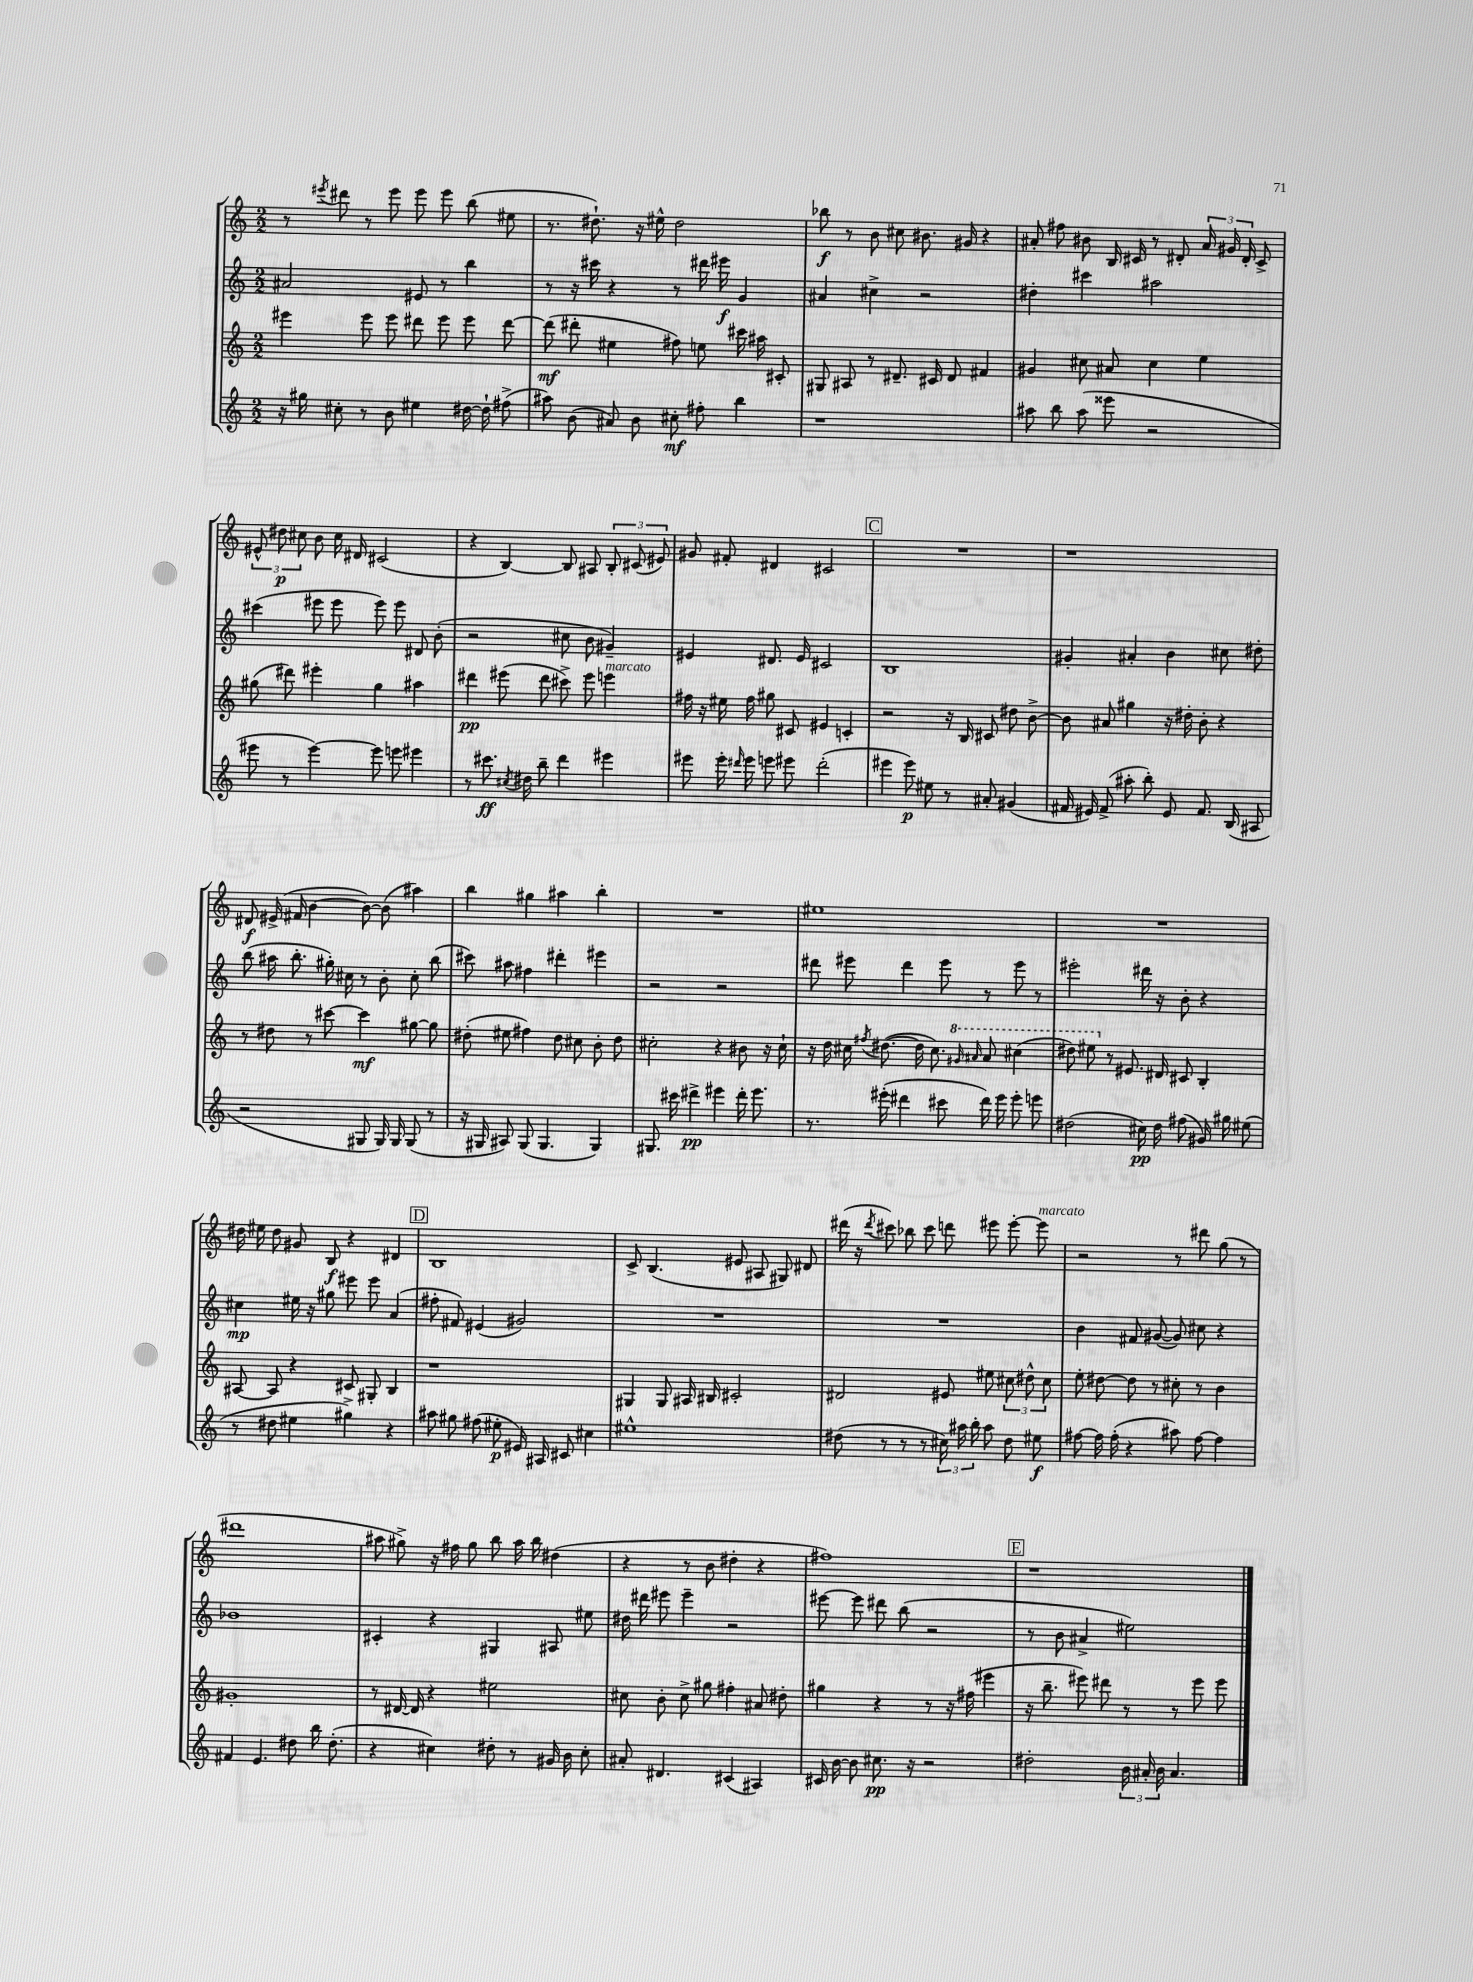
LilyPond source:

<<
\new StaffGroup <<
\new Staff = "s0" {
    \clef treble \key c \major \numericTimeSignature \time 2/2
    \autoBeamOff r8 \acciaccatura { eis'''8 } dis'''8 r8 eis'''8 eis'''8 eis'''8 b''8( eis''8 |
    r8. dis''8.-!) r16 eis''16-^ dis''2 |
    bes''8\f r8 b'8 cis''8 bis'8. gis'16 r4 |
    ais'8-. fis''8 bis'8 b16 cis'16 r8 dis'8-. \tuplet 3/2 { ais'16 gis'16 dis'16-. } cis'8-> |
    \tuplet 3/2 { eis'8-^ dis''8\p cis''8 } b'8 cis''16 dis'16 cis'2( |
    r4 b4~) b8 ais8 \tuplet 3/2 { b8-. cis'8( eis'8) } |
    gis'8 fis'8-. dis'4 cis'2 |
    \mark \markup { \box "C" } R1 |
    r1 |
    dis'8\f eis'16->( fis'16 b'4~ b'8~) b'8( ais''4) |
    b''4 gis''4 ais''4 b''4-. |
    R1 |
    eis''1 |
    R1 |
    dis''16 eis''16 dis''8 gis'8 b8\f r4 dis'4 |
    \mark \markup { \box "D" } b1 |
    c'8-> b4.( eis'8 ais8 gis8) dis'8 |
    dis'''16( r16 \acciaccatura { dis'''8 } cis'''8) bes''8 cis'''8 d'''8 eis'''8 eis'''8~-. eis'''8^\markup { \italic "marcato" } |
    r2 r8 dis'''8 g''8( r8 |
    dis'''1 |
    ais''8 gis''8->) r16 fis''16 gis''8 b''8 ais''16 b''16 dis''4( |
    r4 r8 b'8 dis''4-. r4 |
    fis''1) |
    \mark \markup { \box "E" } r1 \bar "|." |
}
\new Staff = "s1" {
    \clef treble \key c \major \numericTimeSignature \time 2/2
    \autoBeamOff ais'2 eis'8 r8 b''4 |
    r8 r16 cis'''16 r4 r8 dis'''16 eis'''16\f g'4 |
    ais'4 cis''4-> r2 |
    dis''4-. cis'''4 ais''2 |
    cis'''4( eis'''8 eis'''8 eis'''8) eis'''8 dis'8 b'8-.( |
    r2 cis''8 b'8 gis'4--) |
    eis'4 dis'8. eis'16 cis'2 |
    \mark \markup { \box "C" } b1 |
    gis'4-. ais'4-. b'4 cis''8 dis''8-. |
    b''8( ais''16 b''8.-. gis''16-.) cis''16 r8 b'8-. cis''8-. b''8( |
    cis'''8) ais''8 fis''4 dis'''4-. eis'''4 |
    r2 r2 |
    dis'''8 eis'''8 dis'''4 eis'''8 r8 eis'''8 r8 |
    eis'''2-. dis'''16 r16 b'8-. r4 |
    cis''4\mp eis''16 r16 gis''8 eis'''8 eis'''8 a'4( |
    \mark \markup { \box "D" } fis''8-. fis'8) eis'4( gis'2) |
    R1 |
    R1 |
    b'4 fis'8 gis'8~( gis'8) cis''8 r4 |
    bes'1 |
    cis'4-. r4 gis4 ais8 eis''8 |
    dis''16 dis'''16 eis'''8 eis'''4-- r2 |
    eis'''8~ eis'''8 dis'''8 b''8( r2 |
    \mark \markup { \box "E" } r8 b'8 ais'4-> eis''2) \bar "|." |
}
\new Staff = "s2" {
    \clef treble \key c \major \numericTimeSignature \time 2/2
    \autoBeamOff eis'''4 eis'''8 eis'''8 dis'''8 eis'''8 eis'''8 dis'''8~ |
    dis'''8\mf( dis'''8-. eis''4 fis''8) e''8 cis'''16 ais''16 cis'8-. |
    gis8 ais8 r8 dis'8.-- cis'16 dis'8 fis'4 |
    gis'4 cis''8 ais'8 cis''4 e''4 |
    gis''8( dis'''8) eis'''4-. gis''4 ais''4 |
    dis'''4\pp eis'''8( dis'''8 cis'''8->) eis'''8 e'''4^\markup { \italic "marcato" } |
    fis''16 r16 eis''16 fis''16 gis''8 cis'8 eis'4 c'4-. |
    \mark \markup { \box "C" } r2 r16 b16 cis'8 dis''8 b'8~-> |
    b'8 ais'8 gis''4 r16 dis''16-. b'8-. r4 |
    r8 dis''8 r8 cis'''8~ cis'''4\mf gis''8~ gis''8 |
    dis''8-.( eis''8 fis''4) dis''8 cis''8 b'8-. dis''8 |
    cis''2-. r4 bis'8 r16 cis''16-! |
    r16 d''16 cis''16 \acciaccatura { fis''8 } dis''8.~( dis''16 cis''8.) \ottava #1 \grace { gis''16 ais''16 } ais''8 cis'''4( |
    dis'''8) eis'''8 \ottava #0 r8 eis'8. dis'16 cis'8 b4-. |
    ais8~ ais8 r4 cis'8 gis8-. b4 |
    \mark \markup { \box "D" } r1 |
    gis4 gis8 ais16 bis16 cis'2-. |
    dis'2 eis'8 eis''8 \tuplet 3/2 { cis''8 dis''8-^ cis''8 } |
    e''8-. dis''8~ dis''8 r8 cis''8-. r8 b'4 |
    gis'1-. |
    r8 dis'16~ dis'16 r4 eis''2 |
    cis''8 b'8-. cis''8-> gis''8 fis''4-. ais'8 dis''8-. |
    gis''4 r4 r8 r16 fis''16( eis'''4 |
    \mark \markup { \box "E" } r16 b''8.-- eis'''8) dis'''8 r8 r8 eis'''8 eis'''8 \bar "|." |
}
\new Staff = "s3" {
    \clef treble \key c \major \numericTimeSignature \time 2/2
    \autoBeamOff r16 gis''16 cis''8-. r8 b'8 eis''4 dis''16~ dis''16-! fis''8->( |
    ais''8) b'8( ais'8) b'8 cis''8-.\mf fis''8-. b''4 |
    r1 |
    ais''8 b''8 ais''8( eisis'''8 r2 |
    eis'''8 r8 eis'''4~) eis'''8 e'''8 eis'''4 |
    r8 cis'''8.\ff \acciaccatura { cis''8 } dis''16 b''8-- d'''4 eis'''4 |
    eis'''8 eis'''16-. \grace { dis'''16 } eis'''16 e'''8 eis'''8 dis'''2-.( |
    \mark \markup { \box "C" } eis'''4 eis'''8\p) eis''8 r8 ais'8-. gis'4( |
    fis'16 eis'16) fis'8->( ais''8-. b''8-.) eis'8 fis'8. b16( ais8 |
    r2 gis8 gis16) gis16 gis8( r8 |
    r16 gis16 ais8) gis8( gis4. gis4) |
    gis8. cis'''16 dis'''4->\pp eis'''4 dis'''16-. eis'''8. |
    r8. eis'''16-.( dis'''4 cis'''8 dis'''16) eis'''16 eis'''8-. e'''8 |
    dis''2( cis''16\pp) dis''16 fis''8( gis'16) gis''16 eis''8( |
    r8 dis''8 eis''4 gis''4->) r4 |
    \mark \markup { \box "D" } ais''8 gis''8 fis''8( eis''8-.\p eis'16) ais16 cis'8 cis''4 |
    eis''1-^ |
    dis''8( r8 r8 r8 \tuplet 3/2 { cis''16) ais''16 b''16-. } ais''8 dis''8 eis''8\f |
    fis''8~ fis''16 fis''16-.( r4 ais''8) fis''8~ fis''4 |
    fis'4 e'4. dis''8 b''16 dis''8.-.( |
    r4 cis''4) dis''8-. r8 gis'16 b'16 cis''8-. |
    ais'8-. dis'4. cis'4( ais4) |
    cis'16 b'16~ b'8 cis''8.\pp r16 r2 |
    \mark \markup { \box "E" } dis''2-. \tuplet 3/2 { b'16 ais'16-. b'16 } ais'4. \bar "|." |
}
>>
>>
\layout { \context { \Score \remove "Bar_number_engraver" } }
